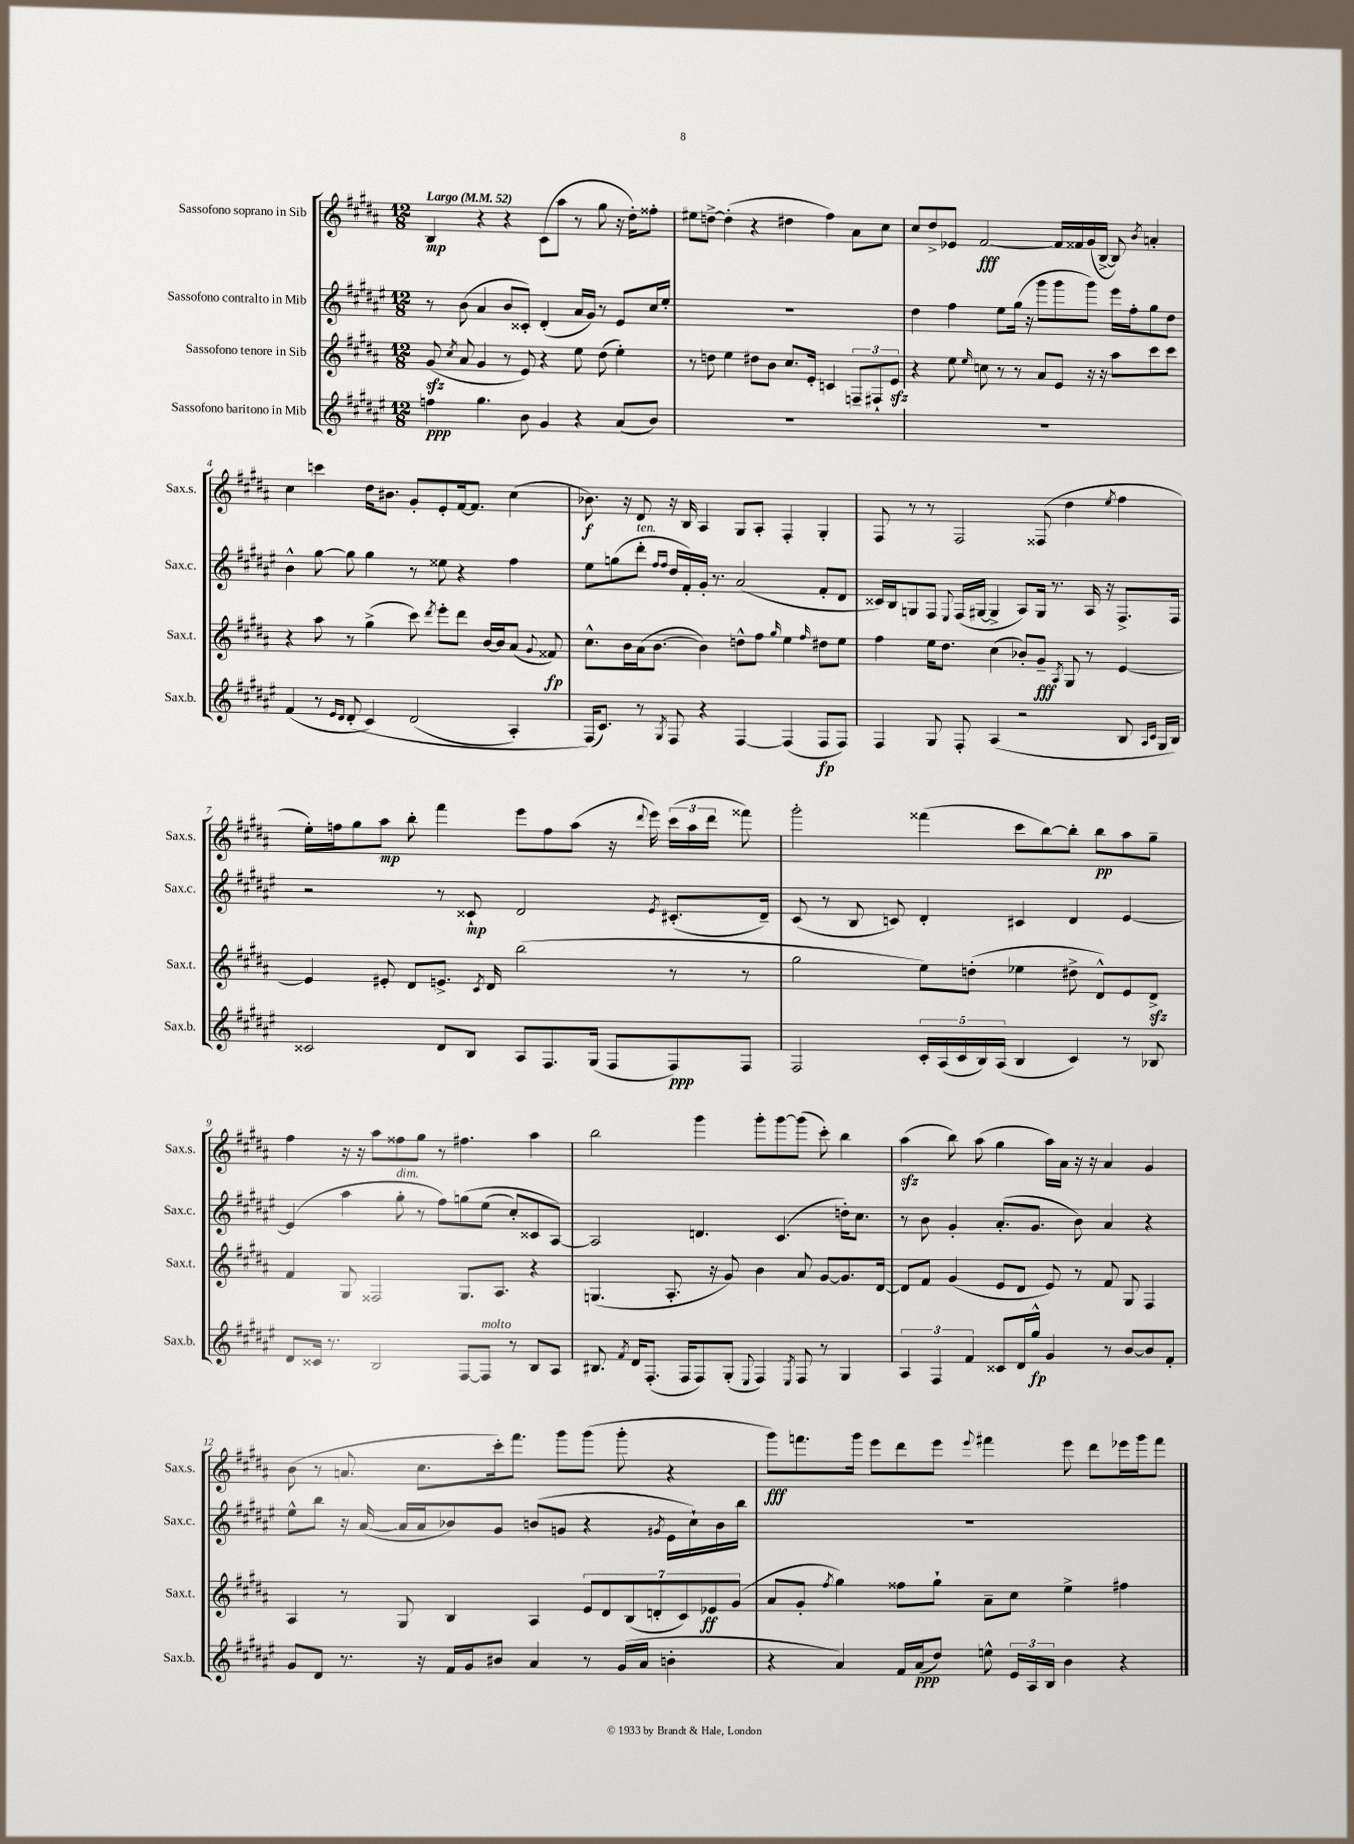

**kern	**dynam	**kern	**dynam	**kern	**dynam	**kern	**dynam
*part4	*part4	*part3	*part3	*part2	*part2	*part1	*part1
*staff4	*staff4	*staff3	*staff3	*staff2	*staff2	*staff1	*staff1
*I"Sassofono baritono in Mib	*	*I"Sassofono tenore in Sib	*	*I"Sassofono contralto in Mib	*	*I"Sassofono soprano in Sib	*
*I'Sax.b.	*	*I'Sax.t.	*	*I'Sax.c.	*	*I'Sax.s.	*
*clefG2	*	*clefG2	*	*clefG2	*	*clefG2	*
*k[f#c#g#d#a#e#]	*	*k[f#c#g#d#a#]	*	*k[f#c#g#d#a#e#]	*	*k[f#c#g#d#a#]	*
*M12/8	*	*M12/8	*	*M12/8	*	*M12/8	*
*MM52	*	*MM52	*	*MM52	*	*MM52	*
=1	=1	=1	=1	=1	=1	=1	=1
!	!	!	!	!	!	!LO:TX:a:B:t=Largo	!
4ffn\	ppp	(8g#zz/	.	8r	.	4B/	mp
.	.	8qcc#/	.	.	.	.	.
.	.	8a#/	.	(8b\	.	.	.
4.gg#\	.	4g#/	.	4a#/	.	4r	.
.	.	8r	.	8b/L	.	4r	.
8b\	.	8e/)	.	8c##X'/J)	.	.	.
4g#/	.	4r	.	(4d#'/	.	(8c#\L	.
.	.	.	.	.	.	8aa#\J	.
4r	.	8ee\	.	16a#/LL	.	8r	.
.	.	.	.	16g#/JJ)	.	.	.
.	.	(8dd#\	.	8r	.	8gg#\	.
(8a#/L	.	4ee'\)	.	8e#/L	.	16r	.
.	.	.	.	.	.	16dd#'\KL)	.
8b/J)	.	.	.	16cc#/L	.	8ff##X'\J	.
.	.	.	.	16ee#'/JJ	.	.	.
=2	=2	=2	=2	=2	=2	=2	=2
1.r	.	8r	.	1.r	.	8ee#X\L	.
.	.	8ddn\	.	.	.	[8ddn^\J	.
.	.	4ee\	.	.	.	(4dd'\]	.
.	.	8dd#X\L	.	.	.	4r	.
.	.	8b\J	.	.	.	.	.
.	.	8.cc#/L	.	.	.	4dd#X\	.
.	.	16e'/Jk	.	.	.	.	.
.	.	4cn/	.	.	.	4ff#\)	.
.	.	12Fn~/L	.	.	.	8a#\L	.
.	.	12F#X`/	.	.	.	.	.
.	.	.	.	.	.	8cc#\J	.
.	.	12ezz/J	.	.	.	.	.
=3	=3	=3	=3	=3	=3	=3	=3
1.r	.	4r	.	4dd#\	.	8cc#/L	.
.	.	.	.	.	.	8dd#^/	.
.	.	8ee\	.	4ff#\	.	8e-X/J	.
.	.	16qqee/	.	.	.	.	.
.	.	8ccn\	.	.	.	[2f#/	fff
.	.	8r	.	8ee#\L	.	.	.
.	.	8r	.	(16gg#\Jk	.	.	.
.	.	.	.	16r	.	.	.
.	.	8a#/L	.	8ggg#\L	.	.	.
.	.	8e/J	.	8ggg#\	.	16f#/LL]	.
.	.	.	.	.	.	16f##X/	.
.	.	16r	.	8ggg#\J)	.	(16g#/	.
.	.	16r	.	.	.	[16B^/JJ	.
.	.	8aa#\L	.	16eee#\LL	.	8B/])	.
.	.	.	.	16ff#'\J	.	.	.
.	.	.	.	.	.	8qb/	.
.	.	8ccc#\	.	8gg#\	.	4an'/	.
.	.	8ccc#\J	.	8dd#\J	.	.	.
!!LO:LB:g=z
=4	=4	=4	=4	=4	=4	=4	=4
(4f#/	.	4r	.	4b^^\	.	4cc#\	.
8r	.	8aa#\	.	[8gg#\	.	4cccn\	.
16qqe#/LL	.	.	.	.	.	.	.
16qqd#/JJ	.	.	.	.	.	.	.
(8d#'/	.	8r	.	8gg#\]	.	.	.
4c#/)	.	(4gg#^\	.	4gg#\	.	16dd#\KL	.
.	.	.	.	.	.	8.b#X\J	.
(2d#/	.	8ccc#\)	.	8r	.	8g#'/L	.
.	.	8qddd#/	.	.	.	.	.
.	.	8eee'\L	.	8ee##X\	.	8e'/	.
.	.	8ddd#\J	.	4r	.	[16f#/k	.
.	.	.	.	.	.	8.f#/J]	.
.	.	[16b/LL	.	.	.	.	.
.	.	16b/J]	.	.	.	.	.
4A#'/)	.	(8a#/J	.	4ff#\	.	(4cc#\	.
.	.	8qqg#/	.	.	.	.	.
.	.	8f##X/)	fp	.	.	.	.
=5	=5	=5	=5	=5	=5	=5	=5
(16F#/KL)	.	8.cc#^^\L	.	8ee#\L	.	8.b-X\)	f
8.c#/J)	.	.	.	.	.	.	.
.	.	.	.	(8ggn\	.	.	.
.	.	16b\L	.	.	.	16r	.
!	!	!	!	!LO:TX:a:i:t=ten.	!	!	!
8r	.	(16a#\J	.	8ddd#'\J	.	8d#/	.
.	.	[8.b\J	.	.	.	.	.
.	.	.	.	16qqff#/LL	.	.	.
8qG#/	.	.	.	16qqff#/JJ	.	.	.
8F#/	.	.	.	16dd#/LL	.	16r	.
.	.	.	.	16f#'/)	.	16B/	.
4r	.	4b\])	.	16g#'/JJ	.	4A#/	.
.	.	.	.	8.r	.	.	.
[4F#/	.	8ddn^^\L	.	(2a#/	.	8G#/L	.
.	.	8ff#\J	.	.	.	8A#'/J	.
.	.	16qqgg#/	.	.	.	.	.
(4F#/]	.	4ee\	.	.	.	4F#'/	.
.	.	16qqff#/	.	.	.	.	.
8F#/L	fp	8dd#X\L	.	8f#'/L	.	4G#'/	.
8F#/J)	.	8ee\J	.	8d#/J	.	.	.
=6	=6	=6	=6	=6	=6	=6	=6
4F#/	.	4ff#\	.	16c##X/LL)	.	8F#/	.
.	.	.	.	16B/J	.	.	.
.	.	.	.	8Gn/	.	8r	.
8G#/	.	16ee\KL	.	8F#/J	.	8r	.
.	.	8.dd#\J	.	.	.	.	.
.	.	.	.	8qqE#/	.	.	.
8F#'/	.	.	.	(16F#/LL	.	2F#/	.
.	.	.	.	[16G#X/JJ	.	.	.
(4A#/	.	(4cc#\	.	4G#^/]	.	.	.
2r	.	8b-X'/L)	.	8A#/L)	.	.	.
.	.	8g#~/J	fff	16G#/Jk	.	(8F##X/	.
.	.	.	.	8.r	.	.	.
.	.	8qA#/	.	.	.	.	.
.	.	8G#/	.	.	.	4dd#\	.
.	.	8r	.	16A#/	.	.	.
.	.	.	.	16r	.	.	.
.	.	.	.	.	.	8qee/	.
8B/	.	[4e/	.	8.F#^/L	.	4ff#\	.
16qqA#/LL	.	.	.	.	.	.	.
16qqc#/JJ	.	.	.	.	.	.	.
16G#/LL	.	.	.	.	.	.	.
16B/JJ)	.	.	.	16F#/Jk	.	.	.
!!LO:LB:g=z
=7	=7	=7	=7	=7	=7	=7	=7
2c##X/	.	4e/]	.	2r	.	16ee'\LL)	.
.	.	.	.	.	.	16ffn\J	.
.	.	.	.	.	.	8gg#\	.
.	.	8e#X'/	.	.	.	8aa#\J	mp
.	.	8d#/L	.	.	.	8bb'\	.
8d#/L	.	8.en^/J	.	8r	.	4fff#\	.
8B/J	.	.	.	8c##X`/	mp	.	.
.	.	8qc#/	.	.	.	.	.
.	.	16d#/	.	.	.	.	.
8A#/L	.	(2bb\	.	2d#/	.	8eee\L	.
8.F#/	.	.	.	.	.	8ff\	.
.	.	.	.	.	.	(8aa#\J	.
(16G#/Jk	.	.	.	.	.	.	.
8F#/L	.	.	.	.	.	16r	.
.	.	.	.	.	.	8qqddd#/	.
.	.	.	.	.	.	16eee\)	.
.	.	.	.	8qe#/	.	.	.
8F#/)	ppp	8r	.	(8.c#X'/L	.	(24ccc#\LL	.
.	.	.	.	.	.	24aa#\	.
.	.	.	.	.	.	24ddd#\JJ	.
8F#/J	.	8r	.	.	.	8fff##X\)	.
.	.	.	.	16d#~/Jk)	.	.	.
=8	=8	=8	=8	=8	=8	=8	=8
2F#/	.	2gg#\	.	(8c#/	.	2ggg#'\	.
.	.	.	.	8r	.	.	.
.	.	.	.	8B/	.	.	.
.	.	.	.	8cn/)	.	.	.
20c#'/LL	.	8ee\L)	.	4d#'/	.	(4fff##X\	.
(20A#/	.	.	.	.	.	.	.
20c#/	.	.	.	.	.	.	.
.	.	(8ddn'\J	.	.	.	.	.
20B/)	.	.	.	.	.	.	.
(20A#/JJ	.	.	.	.	.	.	.
4B/	.	4ee-X\	.	4c#X/	.	8ccc#\L	.
.	.	.	.	.	.	[8bb\)	.
4c#/)	.	8dd#X^\	.	4d#/	.	8bb'\J]	.
.	.	8d#^^/L)	.	.	.	8bb\L	pp
8r	.	8e/	.	[4e#/	.	8aa#\	.
8B-X/	.	8d#zz^/J	.	.	.	8gg#~\J	.
!!LO:LB:g=z
=9	=9	=9	=9	=9	=9	=9	=9
8d#/L	.	4f#/	.	(4e#/]	.	4ff#\	.
16c##X/Jk	.	.	.	.	.	.	.
8.r	.	.	.	.	.	.	.
.	.	8G#/	.	4aa#\	.	16r	.
.	.	.	.	.	.	16r	.
2B/	.	2F##X/	.	.	.	8aa#\L	.
!	!	!	!	!LO:TX:a:i:t=dim.	!	!	!
.	.	.	.	8gg#'\	.	8ff##X\	.
.	.	.	.	8r	.	8gg#\J	.
.	.	.	.	8ff#\L)	.	8r	.
[8F#/L	.	8.G#/L	.	(8ggn\	.	4.ff#X\	.
!LO:TX:a:i:t=molto	!	!	!	!	!	!	!
8F#/J]	.	.	.	(8ee#\J	.	.	.
.	.	8.A#/J	.	.	.	.	.
8r	.	.	.	8cc#'/L)	.	.	.
8B/L	.	4r	.	8c##X/	.	4aa#\	.
8A#/J	.	.	.	[8A#/J)	.	.	.
=10	=10	=10	=10	=10	=10	=10	=10
8.B#X/	.	(4.Gn/	.	2A#/]	.	2bb\	.
8qf#/	.	.	.	.	.	.	.
16d#/KL	.	.	.	.	.	.	.
(8.F#'/J	.	.	.	.	.	.	.
.	.	8.A#'/	.	.	.	.	.
16F#/KL	.	.	.	.	.	.	.
8F#/)	.	.	.	4.dn/	.	4ggg#\	.
.	.	16r	.	.	.	.	.
(8G#'/J	.	8g#/)	.	.	.	.	.
8qqE#/	.	.	.	.	.	.	.
4F#/)	.	4b\	.	.	.	8ggg#'\L	.
.	.	.	.	(4.c#/	.	[8ggg#\	.
8qE#/	.	.	.	.	.	.	.
8F#/	.	8a#/	.	.	.	(8ggg#\J]	.
8r	.	[8g#/L	.	.	.	8ccc#'\)	.
4G#/	.	8.g#/]	.	16ddn'\KL)	.	4bb\	.
.	.	.	.	8.cc#\J	.	.	.
.	.	[16d#/Jk	.	.	.	.	.
=11	=11	=11	=11	=11	=11	=11	=11
6A#/	.	8d#/L]	.	8r	.	(4aa#zz\	.
.	.	8f#/J	.	8b\	.	.	.
6F#/	.	.	.	.	.	.	.
.	.	(4g#/	.	4g#'/	.	8bb\)	.
6f#/	.	.	.	.	.	.	.
.	.	.	.	.	.	(8aa#\	.
8c##X/L	.	8e/L	.	(8.a#'/L	.	4gg#\	.
16d#/L	.	8d#/J	.	.	.	.	.
16gg#^^/JJ	fp	.	.	8.g#/J	.	.	.
4g#/	.	8e/)	.	.	.	16aa#\LL)	.
.	.	.	.	.	.	16a#\JJ	.
.	.	8r	.	8b\)	.	16r	.
.	.	.	.	.	.	16r	.
8r	.	8f#/	.	4a#/	.	4a#/	.
[8b/L	.	8G#/	.	.	.	.	.
8b/]	.	4F#/	.	4r	.	4g#/	.
8f#'/J	.	.	.	.	.	.	.
!!LO:LB:g=z
=12	=12	=12	=12	=12	=12	=12	=12
8g#/L	.	4A#/	.	8ee#^^\L	.	(8b\	.
8d#/J	.	.	.	8bb\J	.	8r	.
8.r	.	8r	.	16r	.	8.an/	.
.	.	.	.	([16a#/	.	.	.
.	.	8G#/	.	16a#/LL]	.	.	.
16r	.	.	.	16a#/J	.	8.cc#\L	.
16f#/LL	.	4B/	.	8b-X/)	.	.	.
16g#/J	.	.	.	.	.	.	.
8b#X/J	.	.	.	8g#/J	.	16ccc#'\k)	.
.	.	.	.	.	.	8.fff#\J	.
4a#/	.	4A#/	.	(8bn/L	.	.	.
.	.	.	.	8gn/J	.	8ggg#\L	.
8r	.	14e/L	.	4r	.	(8ggg#\J	.
.	.	14d#/	.	.	.	.	.
(16g#/LL	.	.	.	.	.	8ggg#'\	.
.	.	(14B/	.	.	.	.	.
16a#/JJ	.	.	.	.	.	.	.
.	.	14dn'/	.	.	.	.	.
.	.	.	.	8qg#X/	.	.	.
4bn'\	.	.	.	16e#\LL	.	4r	.
.	.	14c#/)	.	.	.	.	.
.	.	.	.	16cc#`\)	.	.	.
.	.	14e-X/	ff	.	.	.	.
.	.	.	.	16b\	.	.	.
.	.	(14g#/J	.	.	.	.	.
.	.	.	.	16bb\JJ	.	.	.
=13	=13	=13	=13	=13	=13	=13	=13
4r	.	8a#/L	.	1.r	.	8ggg#\L)	fff
.	.	8g#'/J	.	.	.	8.fffn\	.
.	.	8qff#/	.	.	.	.	.
4a#/)	.	4gg#\)	.	.	.	.	.
.	.	.	.	.	.	16ggg#\Jk	.
.	.	.	.	.	.	8eee\L	.
16f#/LL	.	8ff##X\L	.	.	.	8ddd#\	.
(16a#/J	ppp	.	.	.	.	.	.
8dd#/J)	.	8gg#`\J	.	.	.	8eee\J	.
.	.	.	.	.	.	8qqeee/	.
8een^^\	.	8a#~\L	.	.	.	4fff#X\	.
24e#/LL	.	8cc#\J	.	.	.	.	.
24A#/	.	.	.	.	.	.	.
24B/JJ	.	.	.	.	.	.	.
4b\	.	4ee^\	.	.	.	8eee\	.
.	.	.	.	.	.	8ddd#\L	.
4r	.	4ff#X\	.	.	.	16eee-X\L	.
.	.	.	.	.	.	16ggg#\J	.
.	.	.	.	.	.	8fff#\J	.
==	==	==	==	==	==	==	==
*-	*-	*-	*-	*-	*-	*-	*-
